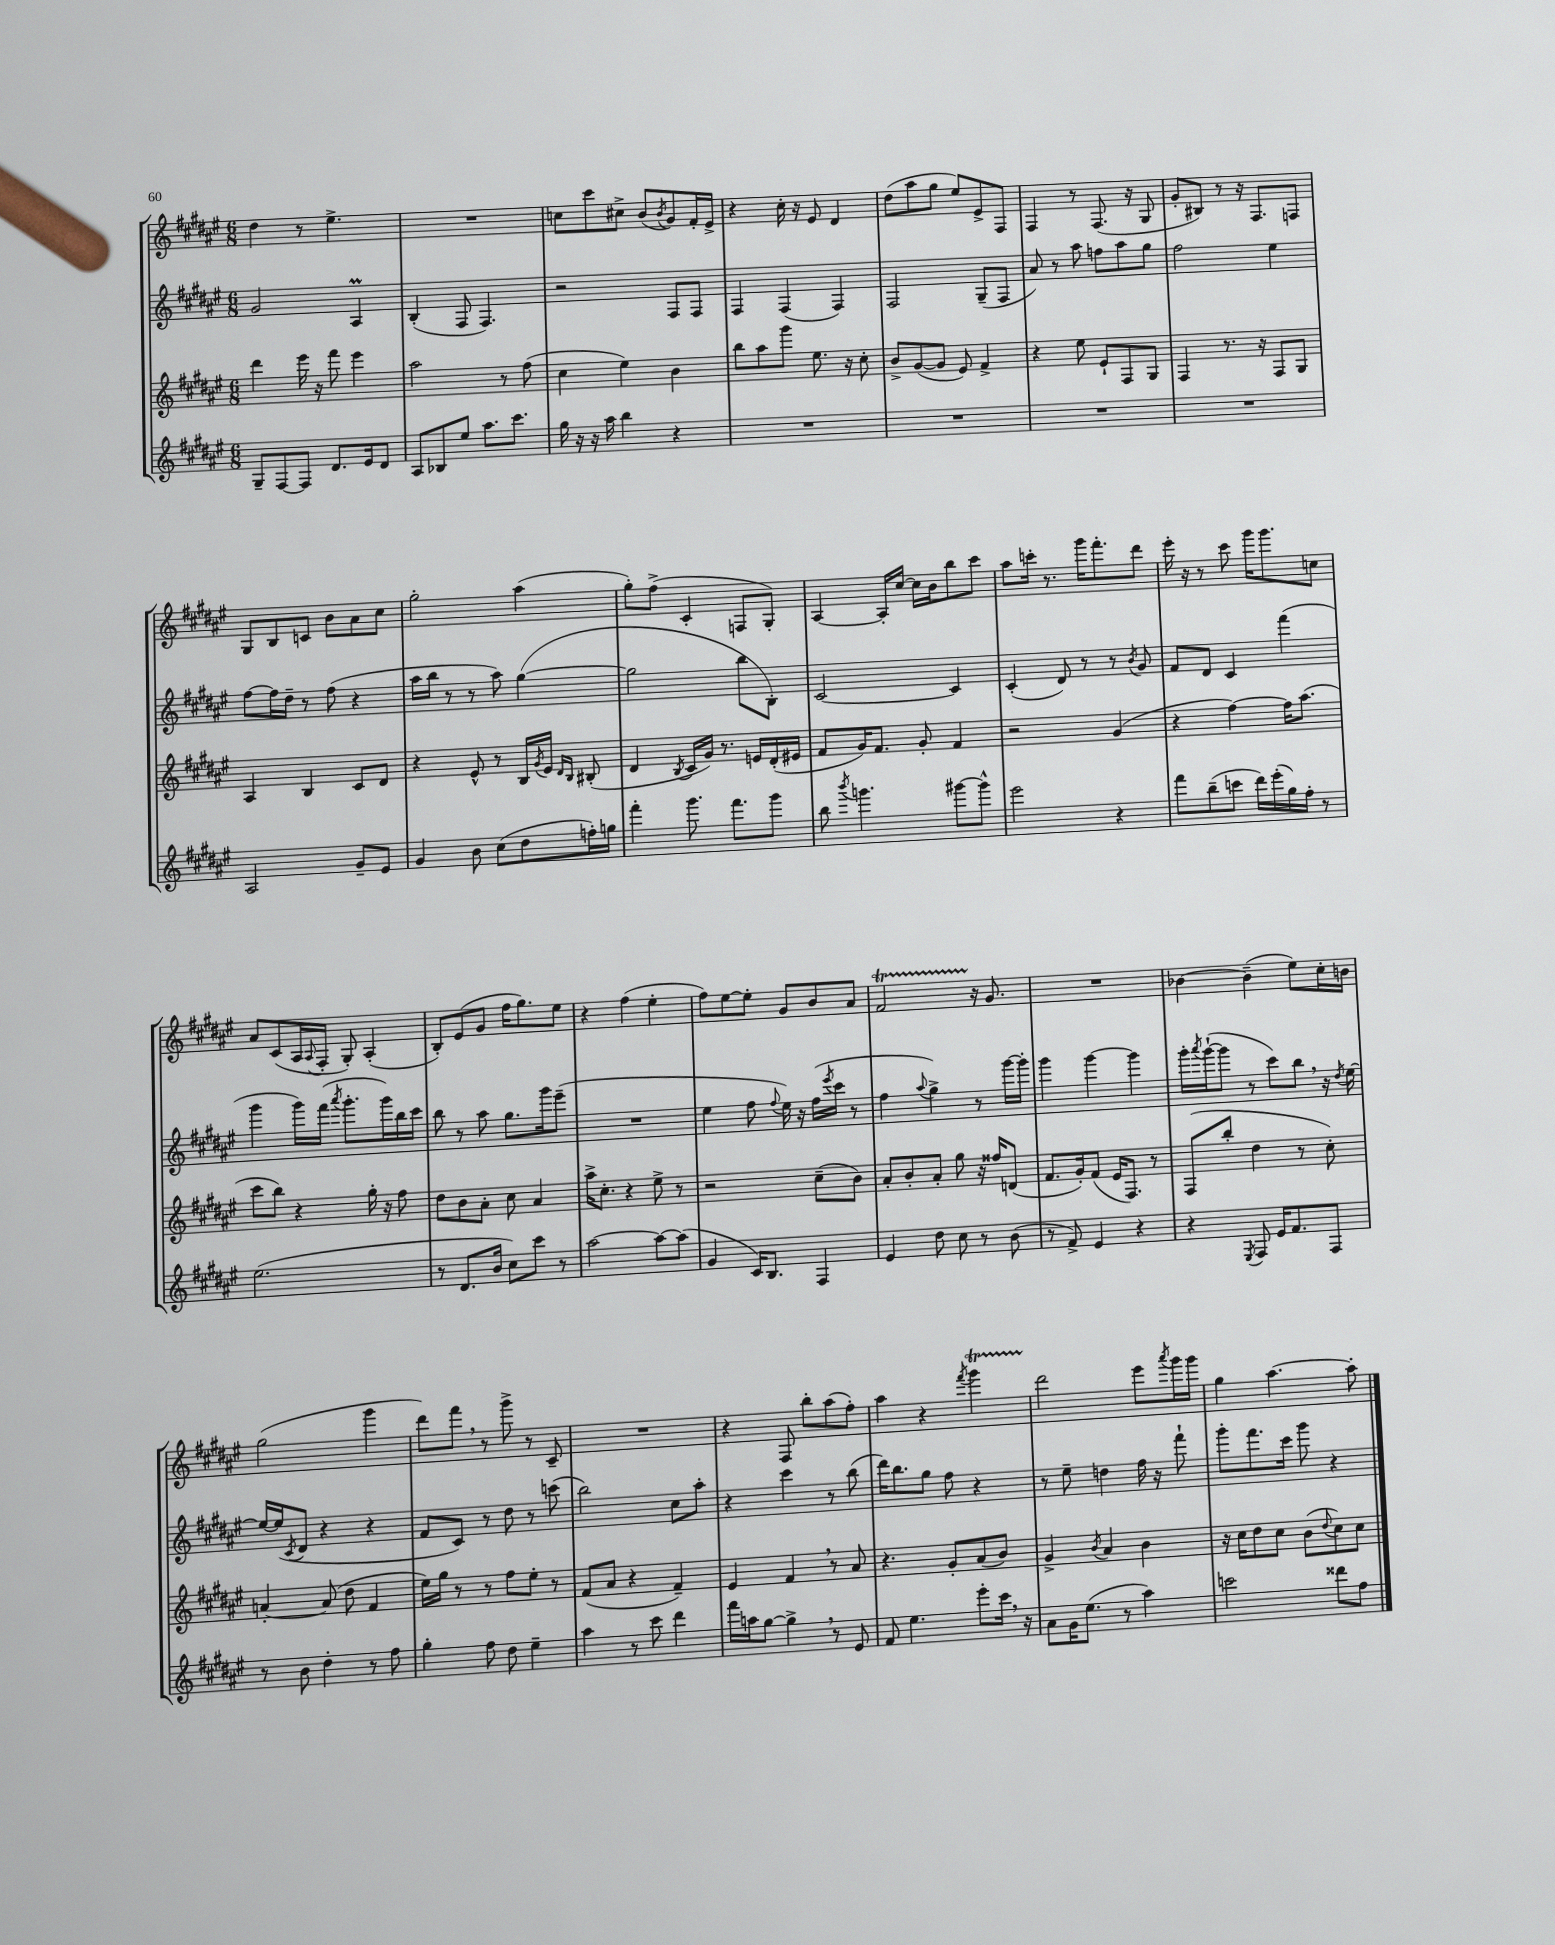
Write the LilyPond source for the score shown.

<<
\new StaffGroup <<
\new Staff = "s0" {
    \clef treble \key fis \major \numericTimeSignature \time 6/8
    dis''4 r8 eis''4.-> |
    R2. |
    c''8 cis'''8 cis''8-> b'8( \acciaccatura { b'8 } gis'8) fis'16-. eis'16-> |
    r4 cis''16-. r16 eis'8 dis'4 |
    dis''8( ais''8 gis''8 eis''8) eis'8-> fis8 |
    fis4 r8 fis8.( r16 gis8 |
    gis'8-. bis8) r8 r16 fis8. f8 |
    gis8 b8 c'8 b'8 ais'8 cis''8 |
    gis''2-. ais''4( |
    gis''8-.) fis''8->( cis'4-. f8 gis8-.) |
    ais4~ ais16-. cis''16~ cis''16 b'16 b''8 cis'''8 |
    ais''8 c'''16-. r8. gis'''16 fis'''8.-. dis'''8 |
    eis'''16-. r16 r8 cis'''8 gis'''16 gis'''8. c''8 |
    ais'8 cis'8( ais16 \appoggiatura { ais8 } fis16-. gis8-.) ais4-.( |
    b8-.) eis'8( gis'8 fis''16 gis''8.) eis''8 |
    r4 fis''4( eis''4-. |
    fis''8) eis''8~ eis''8-. gis'8 b'8 ais'8 |
    fis'2\startTrillSpan r16\stopTrillSpan gis'8. |
    R2. |
    bes'4~ bes'4--( eis''8) cis''16-. b'16 |
    gis''2( gis'''4 |
    dis'''8) fis'''8 \breathe r8 gis'''8-> r8 cis'8-- |
    R2. |
    r4 fis8 b''8-. ais''8( fis''8-.) |
    ais''4 r4 \acciaccatura { fis'''8 } gis'''4\startTrillSpan |
    dis'''2\stopTrillSpan eis'''8 \acciaccatura { ais'''8 } gis'''16 gis'''16 |
    gis''4 ais''4.~ ais''8-. \bar "|." |
}
\new Staff = "s1" {
    \clef treble \key fis \major \numericTimeSignature \time 6/8
    gis'2 ais4\prall |
    b4-.( fis8 fis4.) |
    r2 fis8 fis8 |
    fis4 fis4( fis4) |
    fis2 gis8--( fis8 |
    ais'8) r8 ais''8 f''8 ais''8 gis''8 |
    fis''2 eis''4 |
    fis''8~ fis''16 dis''16-- r8 fis''8( r4 |
    ais''16 b''16 r8 r8 ais''8) gis''4~( |
    gis''2 b''8 b8-.) |
    cis'2~ cis'4 |
    cis'4-.( dis'8) r8 r8 \acciaccatura { b'8 } gis'8 |
    fis'8 dis'8 cis'4 fis'''4( |
    gis'''4 gis'''16) fis'''16( \acciaccatura { ais'''8 } gis'''8.-. gis'''16) b''16 cis'''16 |
    b''8 r8 ais''8 gis''8. gis'''16 eis'''8--( |
    R2. |
    eis''4 fis''8 \appoggiatura { fis''8 } eis''16) r16 fis''16( \acciaccatura { eis'''8 } cis'''16 r8 |
    fis''4 \appoggiatura { ais''8 } gis''4->) r8 gis'''16~ gis'''16-. |
    gis'''4 gis'''4~ gis'''4 |
    gis'''16-. \acciaccatura { ais'''8 } gis'''16~-!( gis'''8 r8 cis'''8) b''8 \breathe r16 \acciaccatura { dis''8 } eis''16~ |
    eis''16~ eis''16( \acciaccatura { cis'8 } dis'8 r4 r4 |
    fis'8 cis'8) r8 dis''8 r8 c'''8( |
    b''2) cis''8 ais''8-. |
    r4 cis'''4 r8 b''8( |
    dis'''16) b''8. gis''8 fis''8 r4 |
    r8 eis''8-- d''4 fis''16 r16 fis'''8-! |
    gis'''8-. fis'''8. cis'''16 gis'''8 r4 \bar "|." |
}
\new Staff = "s2" {
    \clef treble \key fis \major \numericTimeSignature \time 6/8
    dis'''4 eis'''16 r16 fis'''8 eis'''4 |
    ais''2 r8 fis''8( |
    cis''4 eis''4) b'4 |
    b''8 ais''8 gis'''8 eis''8. r16 cis''8-. |
    b'8-> gis'8~( gis'8 eis'8) fis'4-> |
    r4 eis''8 eis'8-! fis8 gis8 |
    fis4 r8. r16 fis8 gis8 |
    ais4 b4 cis'8 dis'8 |
    r4 eis'8-^ r8 b16 \acciaccatura { gis'8 } eis'16 \grace { dis'16 b16 } bis8-.( |
    dis'4 \acciaccatura { b8 } cis'16 gis'16) r8. e'16 dis'16-.( eis'16 |
    fis'8 gis'16) fis'8. gis'8-. fis'4 |
    r2 gis'4( |
    r4 fis''4~) fis''16 ais''8.( |
    cis'''8 b''8) r4 gis''16-. r16 fis''8 |
    dis''8 b'8 ais'8-. cis''8 ais'4 |
    ais''16-> cis''8.-. r4 eis''8-> r8 |
    r2 cis''8--( b'8) |
    ais'8-. b'8-. ais'8-. gis''8 r16 fisis''16 d'8( |
    fis'8. gis'16-.) fis'8( eis'16 fis8.) r8 |
    fis8( b''8-. dis''4 r8 cis''8-.) |
    a'4~-. a'8( dis''8 fis'4 |
    eis''16) gis''16 r8 r8 fis''8 eis''8-. r8 |
    fis'8( ais'8 r4 fis'4--) |
    eis'4 fis'4 \breathe r8 ais'8 |
    r4. gis'8-. ais'8( b'8) |
    gis'4-> \acciaccatura { b'8 } ais'4 b'4 |
    r16 cis''16 dis''8 cis''8 b'8( \appoggiatura { dis''8 } cis''8) cis''8 \bar "|." |
}
\new Staff = "s3" {
    \clef treble \key fis \major \numericTimeSignature \time 6/8
    gis8-- fis8~ fis8 dis'8. eis'16 dis'8 |
    ais8 bes8 eis''8 ais''8. cis'''8. |
    gis''16 r16 r16 ais''16 b''4 r4 |
    R2. |
    R2. |
    R2. |
    R2. |
    ais2 gis'8-- eis'8 |
    gis'4 b'8 cis''8( dis''8 f''16-.) g''16 |
    fis'''4-. gis'''8. fis'''8. gis'''8 |
    b''8 \acciaccatura { b'''8 } g'''4. gis'''8~ gis'''8-^ |
    eis'''2 r4 |
    fis'''8 b''8--( c'''8 dis'''16) eis'''16-.( gis''16) fis''16-. r8 |
    eis''2.( |
    r8 dis'8. b'16 cis''8) cis'''8 r8 |
    ais''2~ ais''8~ ais''8( |
    gis'4 cis'16) b8. fis4 |
    eis'4 dis''8 cis''8 r8 b'8( |
    r8 fis'8->) eis'4 r4 |
    r4 \acciaccatura { eis8 } fis8 eis'16 fis'8. fis8 |
    r8 b'8 dis''4-. r8 fis''8 |
    gis''4-. fis''8 dis''8 eis''4-- |
    ais''4 r8 cis'''8 dis'''4 |
    fis'''16 a''16 gis''8~ gis''4-> \breathe r8 eis'8 |
    fis'8 eis''4. eis'''8-. cis'''16 \breathe r16 |
    ais'8 gis'16 eis''8.( r8 ais''4) |
    c'''2 disis'''8 fis''8 \bar "|." |
}
>>
>>
\layout { \context { \Score \remove "Bar_number_engraver" } }
